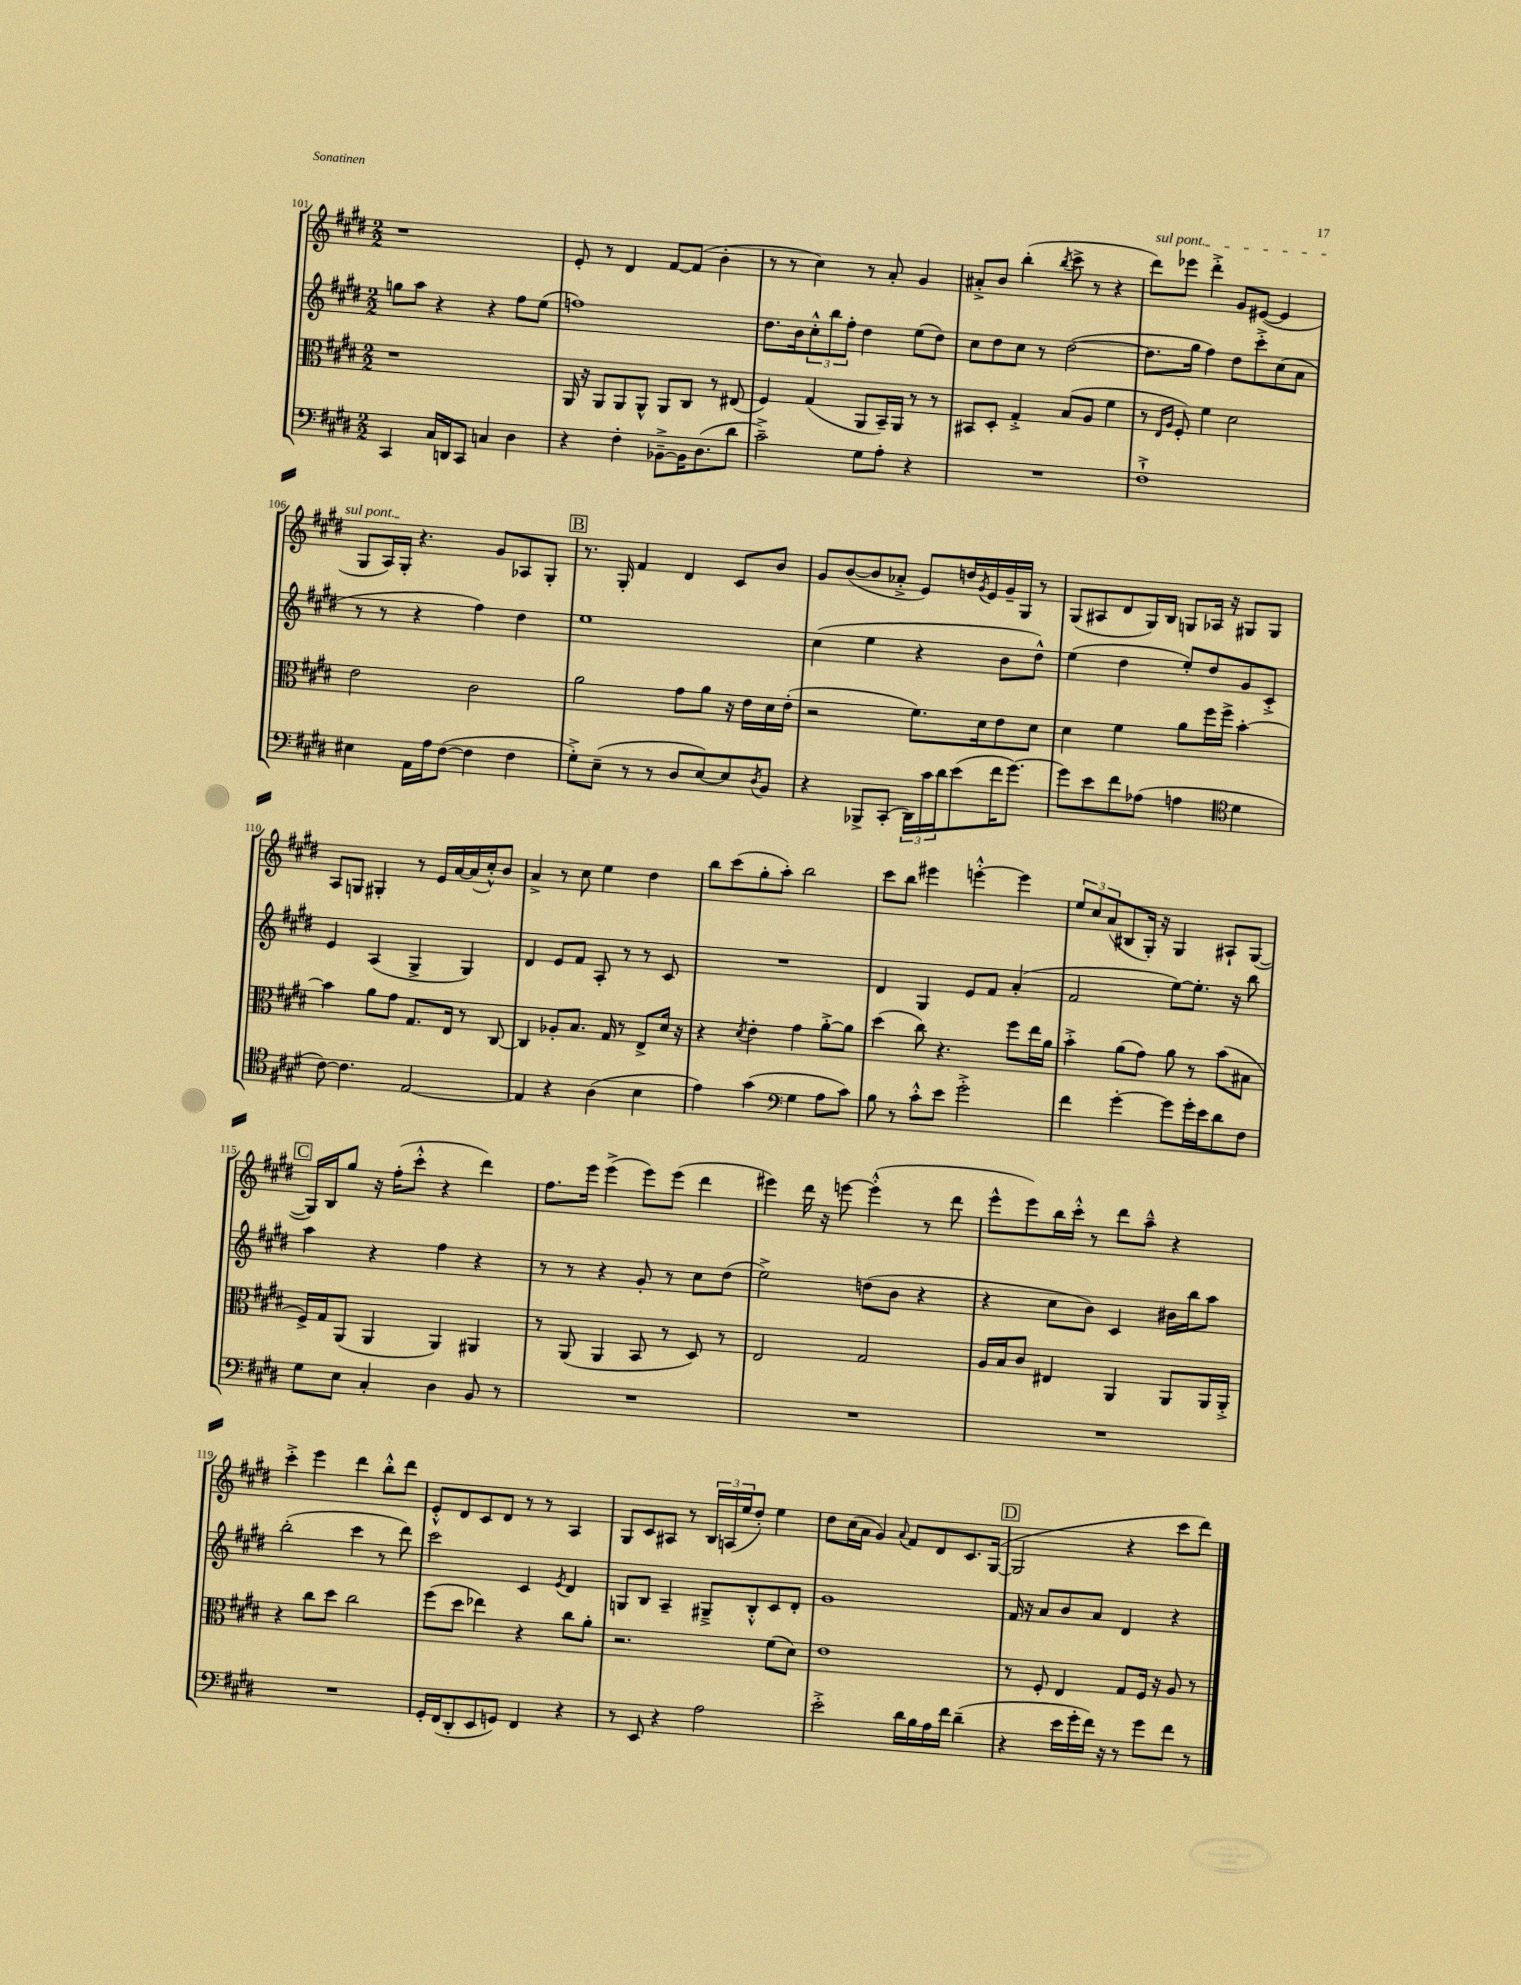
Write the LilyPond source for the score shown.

<<
\new StaffGroup <<
\new Staff = "s0" {
    \clef treble \key e \major \numericTimeSignature \time 2/2
    r1 |
    e'8-. r8 dis'4 fis'8~ fis'8( b'4-. |
    r8 r8 cis''4) r8 a'8-. gis'4 |
    ais'8-.-> b'8 b''4-.( \acciaccatura { b''8 } cis'''8-> r8 r4 |
    \once \override TextSpanner.bound-details.left.text = \markup { \italic "sul pont." } dis'''8\startTextSpan) ees'''8 dis'''4-.-> gis'8 eis'8~( eis'4 |
    gis8 a16) gis16-.\stopTextSpan r4. gis'8 aes8 gis8-. |
    \mark \markup { \box "B" } r8. gis16-. fis'4 dis'4 cis'8 b'8 |
    gis'8 b'8~( b'8 aes'8-.-> e'8) d''16 \acciaccatura { gis'8 } e'16 gis'16-- gis16 r8 |
    gis8( ais8 dis'8 gis16) b16 g8 aes16 r16 gis8 gis8 |
    a8 g8 gis4-. r8 e'16 a'16~ a'16( cis''16-.-^) b'8 |
    a'4-> r8 cis''8 e''4 dis''4 |
    b''8 cis'''8( gis''8-. a''8-.) b''2 |
    cis'''8 b''8 eis'''4 e'''4~-.-^ e'''4 |
    \tuplet 3/2 { e''8 cis''8 a'8( } bis8 gis16-.) r16 gis4 ais8-! gis8~( |
    \mark \markup { \box "C" } gis16) b16 gis''8 r16 fis''16-.( cis'''8-.-^ r4 dis'''4) |
    fis''8. e'''16 e'''4->( e'''8) e'''8( dis'''4 |
    eis'''4) dis'''16 r16 e'''8~ e'''4-.-^( r8 dis'''8 |
    e'''8-^ e'''8) b''16 cis'''16-.-^ r8 dis'''8 a''8---^ r4 |
    cis'''4-.-> e'''4 dis'''4 b''8-.-^ dis'''8 |
    e'8-.-^ dis'8 cis'8 dis'8 r8 r8 a4 |
    gis8 cis'8 ais8 r8 \tuplet 3/2 { b16 a16( e''16 } dis''8-.) e''4 |
    dis''8 cis''16( a'16 gis'4) \appoggiatura { a'8 } fis'8 dis'8 cis'8. gis16~( |
    \mark \markup { \box "D" } gis2 r4 cis'''8 dis'''8) \bar "|." |
}
\new Staff = "s1" {
    \clef treble \key e \major \numericTimeSignature \time 2/2
    g''8 a''8 r4 r4 fis''8 e''8( |
    f''1) |
    dis''8. b'16 \tuplet 3/2 { cis''8-.-^ b''8 fis''8-. } dis''4 e''8( dis''8) |
    cis''8 dis''8 cis''8 r8 dis''2~( |
    dis''8. gis''16 fis''4) dis''8 cis'''8-.-> cis''8( a'8 |
    r8 r8 r4 fis''4) dis''4 |
    \mark \markup { \box "B" } e''1 |
    cis''4( e''4 r4 b'8 dis''8-^) |
    e''4( dis''4 e''8-.) dis''8 gis'8 cis'8-.-> |
    e'4 a4( gis4-> gis4) |
    dis'4 e'8 fis'8 a8-. r8 r8 cis'8 |
    R1 |
    dis'4 gis4 e'8 fis'8 a'4-.( |
    fis'2 e''8~) e''8.-. r16 b''8 |
    \mark \markup { \box "C" } a''4 r4 fis''4 r4 |
    r8 r8 r4 gis'8-. r8 cis''8 dis''8( |
    e''2->) d''8( b'8 r4 |
    r4 cis''8 b'8) cis'4 bis'16 b''16 a''8 |
    b''2-.( cis'''4 r8 dis'''8) |
    cis'''2 cis'4 \acciaccatura { e'8 } dis'4 |
    g8 b8 a4-- gis8---> b8-.-^ cis'8 dis'8-. |
    gis'1 |
    \mark \markup { \box "D" } fis'16 r16 a'8 b'8 a'8 dis'4 r4 \bar "|." |
}
\new Staff = "s2" {
    \clef alto \key e \major \numericTimeSignature \time 2/2
    r1 |
    a,16 r16 a,8 a,8 a,8-^ a,8 cis8 r8 eis8( |
    fis4) gis4( a,8 b,16--) a,16 r8 r8 |
    bis,8 dis8-. gis4-.-> b8( a8 fis'4 |
    r8 \grace { e16 a16 } fis8-.) fis'4 dis'2 |
    e'2 cis'2 |
    \mark \markup { \box "B" } a'2 gis'8 a'8 r16 e'16 dis'16 e'16-.( |
    r2 fis'8.) dis'16 e'8 dis'8 |
    dis'4 fis'4 a'8 fis''16 fis''16-> b'4~-. |
    b'4 a'8 gis'8 gis8. e16 r8 cis8~ |
    cis4 aes8-. b8. gis16 r8 e8-> dis'16 r16 |
    r4 \acciaccatura { dis'8 } e'4-. gis'4 a'8~-.-> a'8 |
    dis''4( cis''8) r4. fis''8 e''16 a'16 |
    b'4-.-> a'8( gis'8) a'8 r8 b'8( bis8 |
    \mark \markup { \box "C" } fis16->) gis16 a,8( a,4 a,4) ais,4 |
    r8 a,8( a,4 b,8 r8 dis8) r8 |
    e2 gis2 |
    a16 b16 cis'8 eis4 a,4 a,8 a,16 a,16-.-> |
    r4 cis''8 dis''8 cis''2 |
    fis''8( dis''8 ees''4) r4 cis''8 a'8-. |
    r2. fis'8( dis'8) |
    e'1 |
    \mark \markup { \box "D" } r8 fis8-. e4 gis8 fis16 r16 a8 r8 \bar "|." |
}
\new Staff = "s3" {
    \clef bass \key e \major \numericTimeSignature \time 2/2
    cis,4 cis16 d,16 cis,8 c4 dis4 |
    r4 fis4-. bes,8~---> bes,16 dis8.( dis'8 |
    cis'2--->) gis8 a8-. r4 |
    R1 |
    fis1-!-> |
    eis4 a,16 a16 fis8~( fis4 fis4 |
    \mark \markup { \box "B" } gis8-.->) e8--( r8 r8 dis8 e8~) e8 \acciaccatura { dis8 } b,8 |
    r4 bes,,8-> cis,8-.( \tuplet 3/2 { dis,16) cis'16 dis'16 } e'8( fis'16 gis'8.~) |
    gis'8 e'8 fis'8 aes8( a4 \clef tenor dis'4 |
    cis'8~) cis'4. e2~ |
    e4 r4 a4( b4 |
    e'4) gis'4( \clef bass gis4 a8 cis'8) |
    b8 r8 cis'8-.-^ e'8 gis'2-.-> |
    fis'4 gis'4~-. gis'8 gis'16-. e'16 dis'8 fis8 |
    \mark \markup { \box "C" } gis8 e8 cis4-. dis4 b,8 r8 |
    R1 |
    R1 |
    R1 |
    R1 |
    gis,16-. fis,16( dis,8-. e,8 g,8) fis,4 r4 |
    r8 e,8 r4 a2 |
    e'2-.-> dis'16 b16 a16 fis'16 dis'4--( |
    \mark \markup { \box "D" } r4 e'16 gis'16-. fis'16) r16 r8 gis'8 fis'8 r8 \bar "|." |
}
>>
>>
\layout { \context { \Score currentBarNumber = #101 } }
